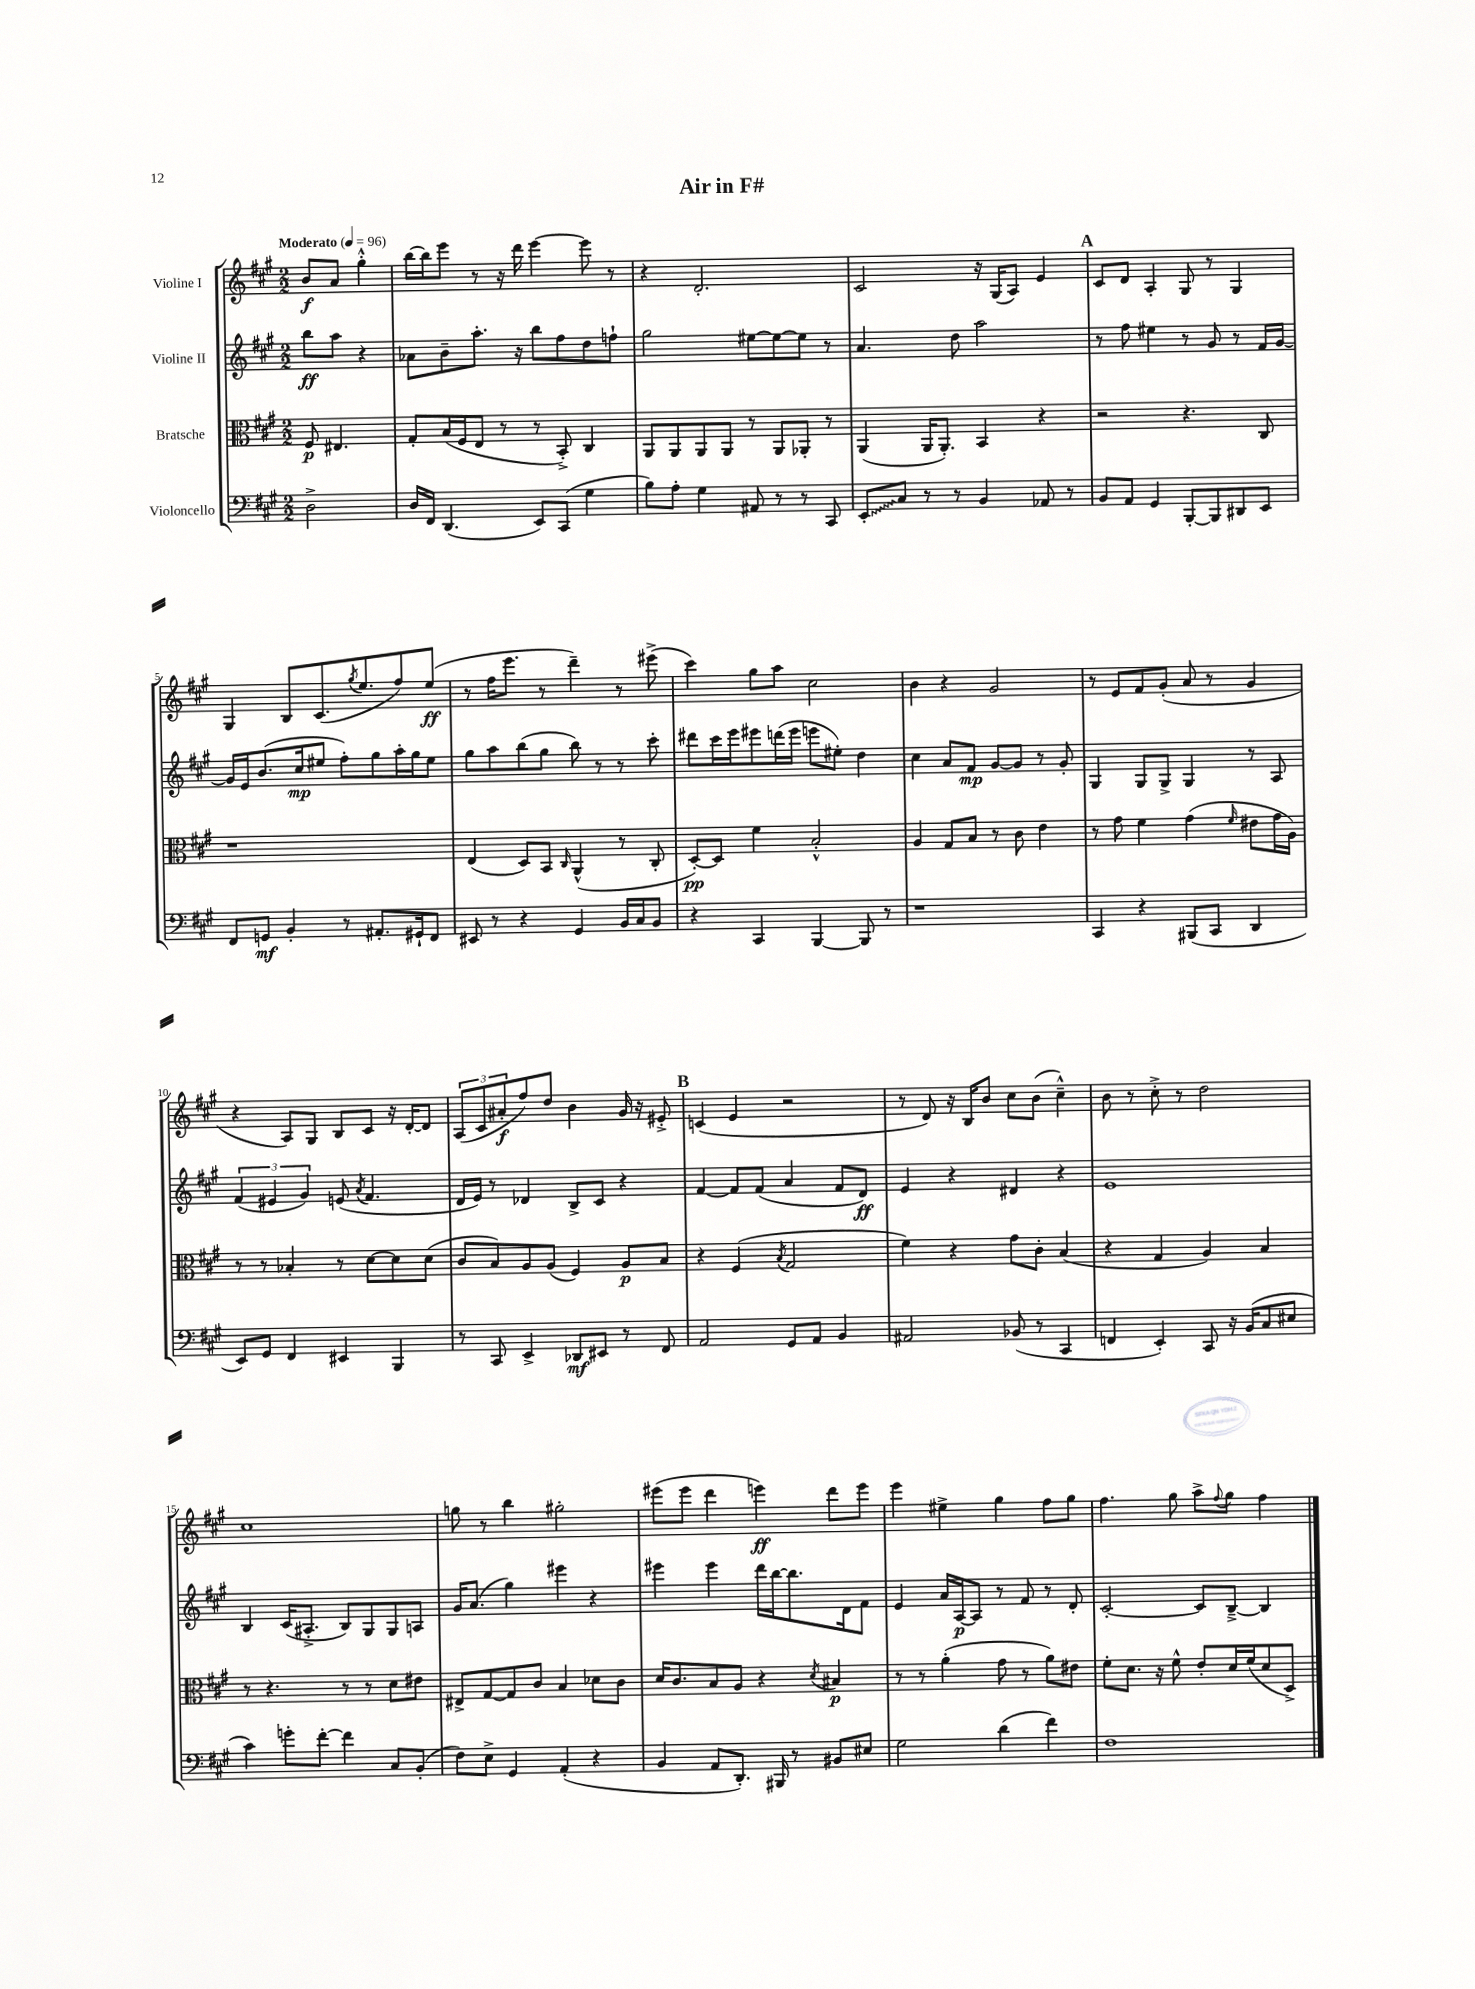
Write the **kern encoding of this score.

**kern	**kern	**kern	**kern
*staff4	*staff3	*staff2	*staff1
*clefF4	*clefC3	*clefG2	*clefG2
*k[f#c#g#]	*k[f#c#g#]	*k[f#c#g#]	*k[f#c#g#]
*M2/2	*M2/2	*M2/2	*M2/2
*MM96	*MM96	*MM96	*MM96
2D^	8F#	8bb	8b
.	4.E#	8aa	8a
.	.	4r	4gg#'^^
=	=	=	=
16D	8G#'	8a-	[16bb
16FF#	.	.	16bb]
(4.DD	(16B	8b~	8eee
.	16F#	.	.
.	8E	8.aa'	8r
.	8r	.	16r
.	.	16r	16ddd
8EE)	8r	8bb	[4eee
(8CC#	8BB'^)	8ff#	.
4G#	4C#	8dd	8eee]
.	.	8ff`	8r
=	=	=	=
8B)	8AA	2gg#	4r
8A'	8AA	.	.
4G#	8AA	.	2.d'
.	8AA	.	.
8AA#	8r	[8ee#	.
8r	8AA	8ee#_	.
8r	8AA-'	8ee#]	.
8CC#	8r	8r	.
=	=	=	=
8EE'	(4AA	4.a	2c#
8C#	.	.	.
8r	16AA	.	.
.	8.AA')	.	.
8r	.	8dd	.
4BB	4BB	2aa	16r
.	.	.	(16G#
.	.	.	8A)
8AA-	4r	.	4e
8r	.	.	.
=	=	=	=
8BB	2r	8r	8c#
8AA	.	8ff#	8d
4GG#	.	4ee#	4A'
[8BBB'	4.r	8r	8G#
8BBB]	.	8g#	8r
8DD#	.	8r	4G#
8EE	8C#	16f#	.
.	.	[16g#	.
=	=	=	=
8FF#	1r	16g#]	4G#
.	.	16e	.
8GG	.	(8.b	.
4BB'	.	.	8B
.	.	16cc#	.
.	.	8ee#	(8.c#
8r	.	8ff#')	.
.	.	.	8qgg#
.	.	.	8.ee
8.AA#'	.	8gg#	.
.	.	16aa'	8ff#)
16GG#`	.	16gg#	.
8FF#	.	8ee#	(8ee
=	=	=	=
8EE#	(4E	8gg#	8r
8r	.	8aa	16ff#
.	.	.	8.eee
4r	8D)	(8bb	.
.	8BB	8gg#	8r
.	16qqC#	.	.
4GG#	(4AA^^	8bb)	4ddd~)
.	.	8r	.
16BB	8r	8r	8r
16C#	.	.	.
8BB	8C#'	8ccc#'	(8eee#^
=	=	=	=
4r	[8D')	8ddd#	4ccc#)
.	8D]	16ccc#	.
.	.	16eee	.
4CC#	4f#	8eee#	8gg#
.	.	(16ddd	8aa
.	.	16eee#	.
[4BBB	2B'^^	8eee	2cc#
.	.	8ee#')	.
8BBB]	.	4dd	.
8r	.	.	.
=	=	=	=
1r	4A	4cc#	4b
.	8G#	8a	4r
.	8B	8f#	.
.	8r	[8g#	2g#
.	8c#	8g#]	.
.	4e	8r	.
.	.	8g#'	.
=	=	=	=
4CC#	8r	4G#	8r
.	8g#	.	8e
4r	4f#	8G#	8f#
.	.	8G#^	(8g#'
(8BBB#	(4g#	4G#	8a
8CC#	.	.	8r
.	16qqf#	.	.
4DD	8e#	8r	4g#
.	16g#	8A	.
.	16A)	.	.
=	=	=	=
8EE)	8r	(6f#	4r
8GG#	8r	.	.
.	.	6e#	.
4FF#	4B-'	.	8A)
.	.	6g#)	.
.	.	.	8G#
4EE#	8r	(8e	8B
.	.	8qa	.
.	[8d	4.f#	8c#
4BBB	8d]	.	16r
.	.	.	[16d'
.	(8d	.	8d]
=	=	=	=
8r	8c#	16d	(12A
.	.	16e)	.
.	.	.	12c#
8CC#	8B)	8r	.
.	.	.	12a#'
4EE^	8A	4d-	8ff#)
.	(8A	.	8dd
8DD-	4F#)	8B^	4b
8EE#	.	8c#	.
8r	8A	4r	16g#
.	.	.	16r
8FF#	8B	.	8e#'^
=	=	=	=
2AA	4r	[4f#	(4c
.	(4F#	8f#]	4e
.	.	(8f#	.
.	8qB	.	.
8GG#	2G#	4a	2r
8AA	.	.	.
4BB	.	8f#	.
.	.	8d)	.
=	=	=	=
2AA#	4f#)	4e	8r
.	.	.	8d)
.	4r	4r	16r
.	.	.	16B
.	.	.	8b
(8BB-	8g#	4d#	8cc#
8r	8c#'	.	(8b
4CC#	(4B	4r	4cc#~^^)
=	=	=	=
4FF	4r	1e	8b
.	.	.	8r
4EE')	4G#	.	8cc#'^
.	.	.	8r
8CC#	4A)	.	2dd
16r	.	.	.
(16BB	.	.	.
8C#	4B	.	.
8E#	.	.	.
=	=	=	=
4c#)	8r	4B	1cc#
.	4.r	.	.
8g'	.	(16c#	.
.	.	8.A#'^	.
[8f#'	.	.	.
4f#]	8r	8B)	.
.	8r	8G#	.
8C#	8d	8G#	.
(8BB'	8e#	8A	.
=	=	=	=
8F#)	8E#^	16g#	8gg
.	.	(8.a	.
8E^	[8G#	.	8r
4GG#	8G#]	4gg#)	4bb
.	8c#	.	.
(4AA'	4B	4eee#	2gg#'
4r	8d-	4r	.
.	8c#	.	.
=	=	=	=
4BB	16d	4eee#	(8eee#
.	8.c#	.	.
.	.	.	8eee#
8AA	8B	4eee#	4ddd
8.DD')	8A	.	.
.	4r	16ddd	4eee)
16BBB#	.	[16bb	.
8r	.	8.bb]	.
.	8qd	.	.
8BB#	4B#	.	8ddd
.	.	16d	.
8E#	.	8f#	8eee
=	=	=	=
2G#	8r	4e	4eee
.	8r	.	.
.	(4a'	16a	4ee#^
.	.	[16A	.
.	.	8A]	.
(4d	8g#	8r	4gg#
.	8r	8f#	.
4f#)	8a)	8r	8ff#
.	8e#	8d'	8gg#
=	=	=	=
1F#	8f#'	[2c#'	4.ff#
.	8.d	.	.
.	16r	.	.
.	8f#^^	.	8gg#
.	8e'	8c#]	8aa^
.	.	.	8qqff#
.	16d	[8B~^	8gg#
.	(16f#	.	.
.	8d	4B]	4ff#
.	8D^)	.	.
==	==	==	==
*-	*-	*-	*-
